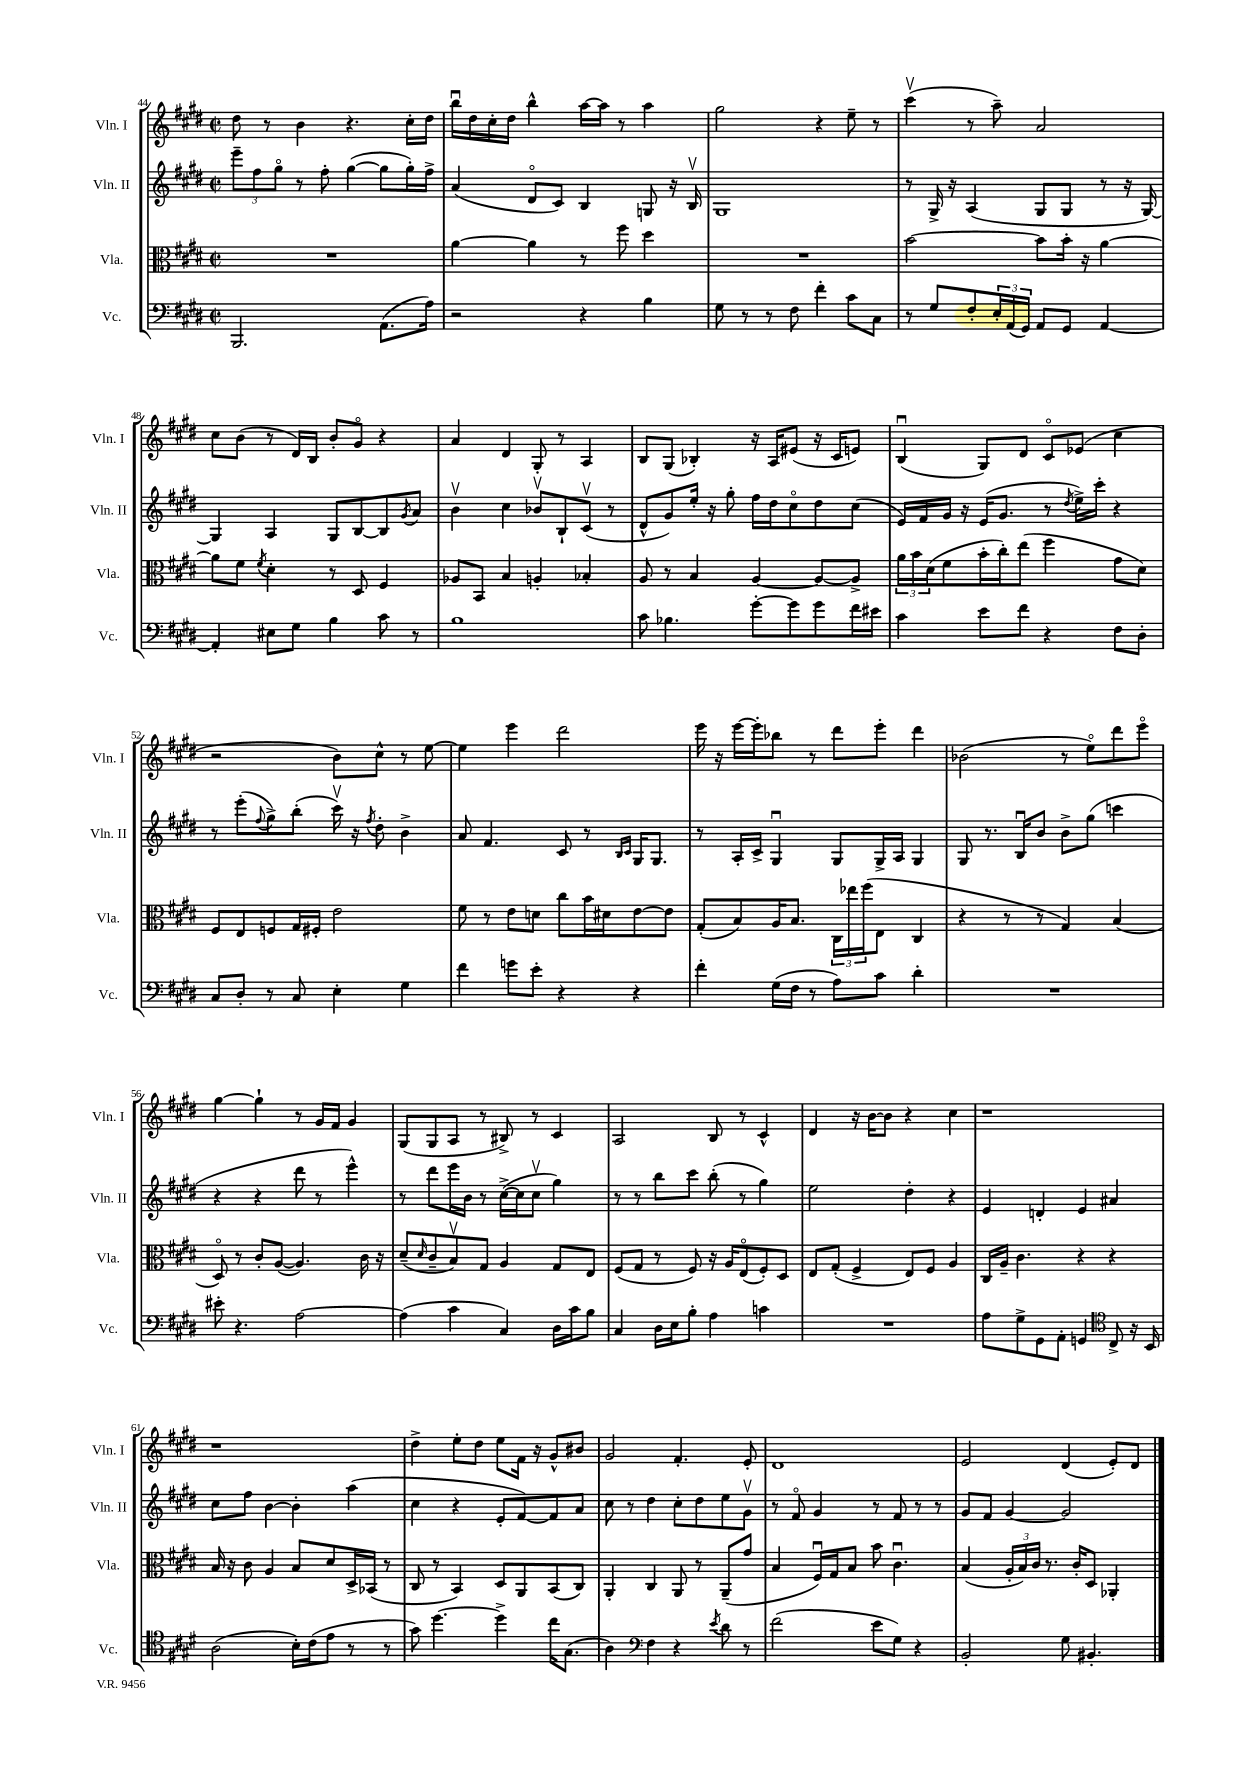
<<
\new StaffGroup <<
\new Staff = "s0" \with { instrumentName = "Vln. I" shortInstrumentName = "Vln. I" } {
    \clef treble \key e \major \defaultTimeSignature \time 2/2
    dis''8 r8 b'4 r4. cis''16-. dis''16 |
    b''16\downbow dis''16 cis''16-. dis''16 b''4-^ a''16~ a''16 r8 a''4 |
    gis''2 r4 e''8-- r8 |
    cis'''4\upbow( r8 a''8--) a'2 |
    cis''8 b'8( r8 dis'16) b16 b'8-. gis'8\flageolet r4 |
    a'4 dis'4 gis8-. r8 a4 |
    b8 gis8( bes4-.) r16 a16 eis'8( r16 cis'16 e'8) |
    b4\downbow( gis8) dis'8 cis'8\flageolet ees'8( cis''4 |
    r2 b'8) cis''8-^ r8 e''8~ |
    e''4 e'''4 dis'''2 |
    e'''16 r16 e'''16~ e'''16-. bes''8 r8 dis'''8 e'''8-. dis'''4 |
    bes'2( r8 e''8\flageolet) dis'''8 e'''8\flageolet |
    gis''4~ gis''4-! r8 gis'16 fis'16 gis'4 |
    gis8( gis8 a8 r8 bis8->) r8 cis'4 |
    a2 b8 r8 cis'4-^ |
    dis'4 r16 b'16~ b'8 r4 cis''4 |
    r1 |
    r1 |
    dis''4-> e''8-. dis''8 e''8 fis'16 r16 gis'8-^ bis'8 |
    gis'2 fis'4.-. e'8-. |
    dis'1 |
    e'2 dis'4( e'8-.) dis'8 \bar "|." |
}
\new Staff = "s1" \with { instrumentName = "Vln. II" shortInstrumentName = "Vln. II" } {
    \clef treble \key e \major \defaultTimeSignature \time 2/2
    \tuplet 3/2 { e'''8-- fis''8 gis''8\flageolet } r8 fis''8-. gis''4~( gis''8 gis''16-.) fis''16-> |
    a'4( dis'8\flageolet cis'8) b4 g8 r16 b16\upbow |
    gis1 |
    r8 gis16-> r16 a4( gis8 gis8 r8 r16 gis16~) |
    gis4 a4 gis8 b8~ b8 \acciaccatura { gis'8 } a'8 |
    b'4\upbow cis''4 bes'8\upbow b8-! cis'8\upbow( r8 |
    dis'8-^ gis'8) e''16-. r16 gis''8-. fis''16 dis''16 cis''8\flageolet dis''8 cis''8( |
    e'16) fis'16 gis'16 r16 e'16( gis'8. r8 \acciaccatura { dis''8 } e''16->) cis'''16-. r4 |
    r8 e'''8-.( \appoggiatura { fis''8 } gis''8->) b''8-.( cis'''16\upbow) r16 \acciaccatura { fis''8 } dis''8-. b'4-> |
    a'8 fis'4. cis'8 r8 \grace { b16 cis'16 } gis16 gis8. |
    r8 a16-. cis'16-> gis4\downbow gis8 gis16-> a16 gis4 |
    gis8 r8. b16\downbow b'8 b'8-> gis''8( c'''4 |
    r4 r4 dis'''8 r8 e'''4-^) |
    r8 dis'''8 e'''16 b'16 r8 cis''16~->( cis''16 cis''8\upbow gis''4) |
    r8 r8 b''8 cis'''8 b''8-.( r8 gis''4) |
    e''2 dis''4-. r4 |
    e'4 d'4-. e'4 ais'4 |
    cis''8 fis''8 b'4~ b'4-. a''4( |
    cis''4 r4 e'8-. fis'8~) fis'8 a'8 |
    cis''8 r8 dis''4 cis''8-. dis''8 e''8 gis'8\upbow |
    r8 fis'8\flageolet gis'4 r8 fis'8 r8 r8 |
    gis'8 fis'8 gis'4~ gis'2 \bar "|." |
}
\new Staff = "s2" \with { instrumentName = "Vla." shortInstrumentName = "Vla." } {
    \clef alto \key e \major \defaultTimeSignature \time 2/2
    R1 |
    a'4~ a'4 r8 fis''8 dis''4 |
    R1 |
    b'2~ b'8 b'16-. r16 a'4~ |
    a'8 fis'8 \acciaccatura { fis'8 } dis'4-. r8 dis8 fis4 |
    aes8 b,8 b4 a4-. bes4-. |
    a8 r8 b4 a4~ a8~ a8-> |
    \tuplet 3/2 { a'16 b'16 dis'16( } fis'8 b'16-. cis''16-.) e''8( fis''4 gis'8 dis'8) |
    fis8 e8 f8 gis16 fis16-. e'2 |
    fis'8 r8 e'8 d'8 cis''8 b'16 dis'16 e'8~ e'8 |
    gis8-.( b8) a16 b8. \tuplet 3/2 { cis16 ees''16 fis''16( } e8 cis4 |
    r4 r8 r8 gis4) b4( |
    dis8\flageolet) r8 cis'8-. a8~( a4.) cis'16 r16 |
    dis'8--( \grace { dis'16 } cis'8-- b8\upbow) gis8 a4 gis8 e8 |
    fis8( gis8 r8 fis8) r16 a16 e8\flageolet( fis8-.) dis8 |
    e8 gis8-.( fis4-> e8) fis8 a4 |
    cis16 a16-- cis'4. r4 r4 |
    b16 r16 cis'8 a4 b8 dis'8 dis16-> bes,16( r8 |
    cis8 r8 b,4) dis8 a,8 b,8( cis8) |
    a,4-. cis4 a,8 r8 a,8--( gis'8 |
    b4 fis16\downbow) gis16 b8 b'8 cis'4.\downbow |
    b4( \tuplet 3/2 { a16-. b16) cis'16 } r8. cis'16-. dis8 aes,4-. \bar "|." |
}
\new Staff = "s3" \with { instrumentName = "Vc." shortInstrumentName = "Vc." } {
    \clef bass \key e \major \defaultTimeSignature \time 2/2
    b,,2. a,8.( a16) |
    r2 r4 b4 |
    gis8 r8 r8 fis8 fis'4-. cis'8 cis8 |
    r8 gis8 fis8-. \tuplet 3/2 { e16-. a,16( gis,16) } a,8 gis,8 a,4~ |
    a,4-. eis8 gis8 b4 cis'8 r8 |
    b1 |
    cis'8 bes4. gis'8~-. gis'8 gis'8 fis'16 eis'16 |
    cis'4 e'8 fis'8 r4 fis8 dis8-. |
    cis8 dis8-. r8 cis8 e4-. gis4 |
    fis'4 g'8 e'8-. r4 r4 |
    fis'4-. gis16( fis16 r8 a8) cis'8 dis'4-. |
    R1 |
    eis'8-. r4. a2~ |
    a4( cis'4 cis4) dis16 cis'16 b8 |
    cis4 dis16 e16 b8-. a4 c'4 |
    R1 |
    a8 gis8-> gis,8 a,8-. g,4 \clef tenor cis8-> r16 b,16 |
    a2( b16-.) cis'16( e'8 r8 r8 |
    gis'8) dis''4.~ dis''4-> cis''16 gis8.( |
    a4) \clef bass fis4 r4 \acciaccatura { e'8 } dis'8 r8 |
    fis'2( e'8 gis8) r4 |
    b,2-. gis8 bis,4.-. \bar "|." |
}
>>
>>
\layout { \context { \Score currentBarNumber = #44 } }
